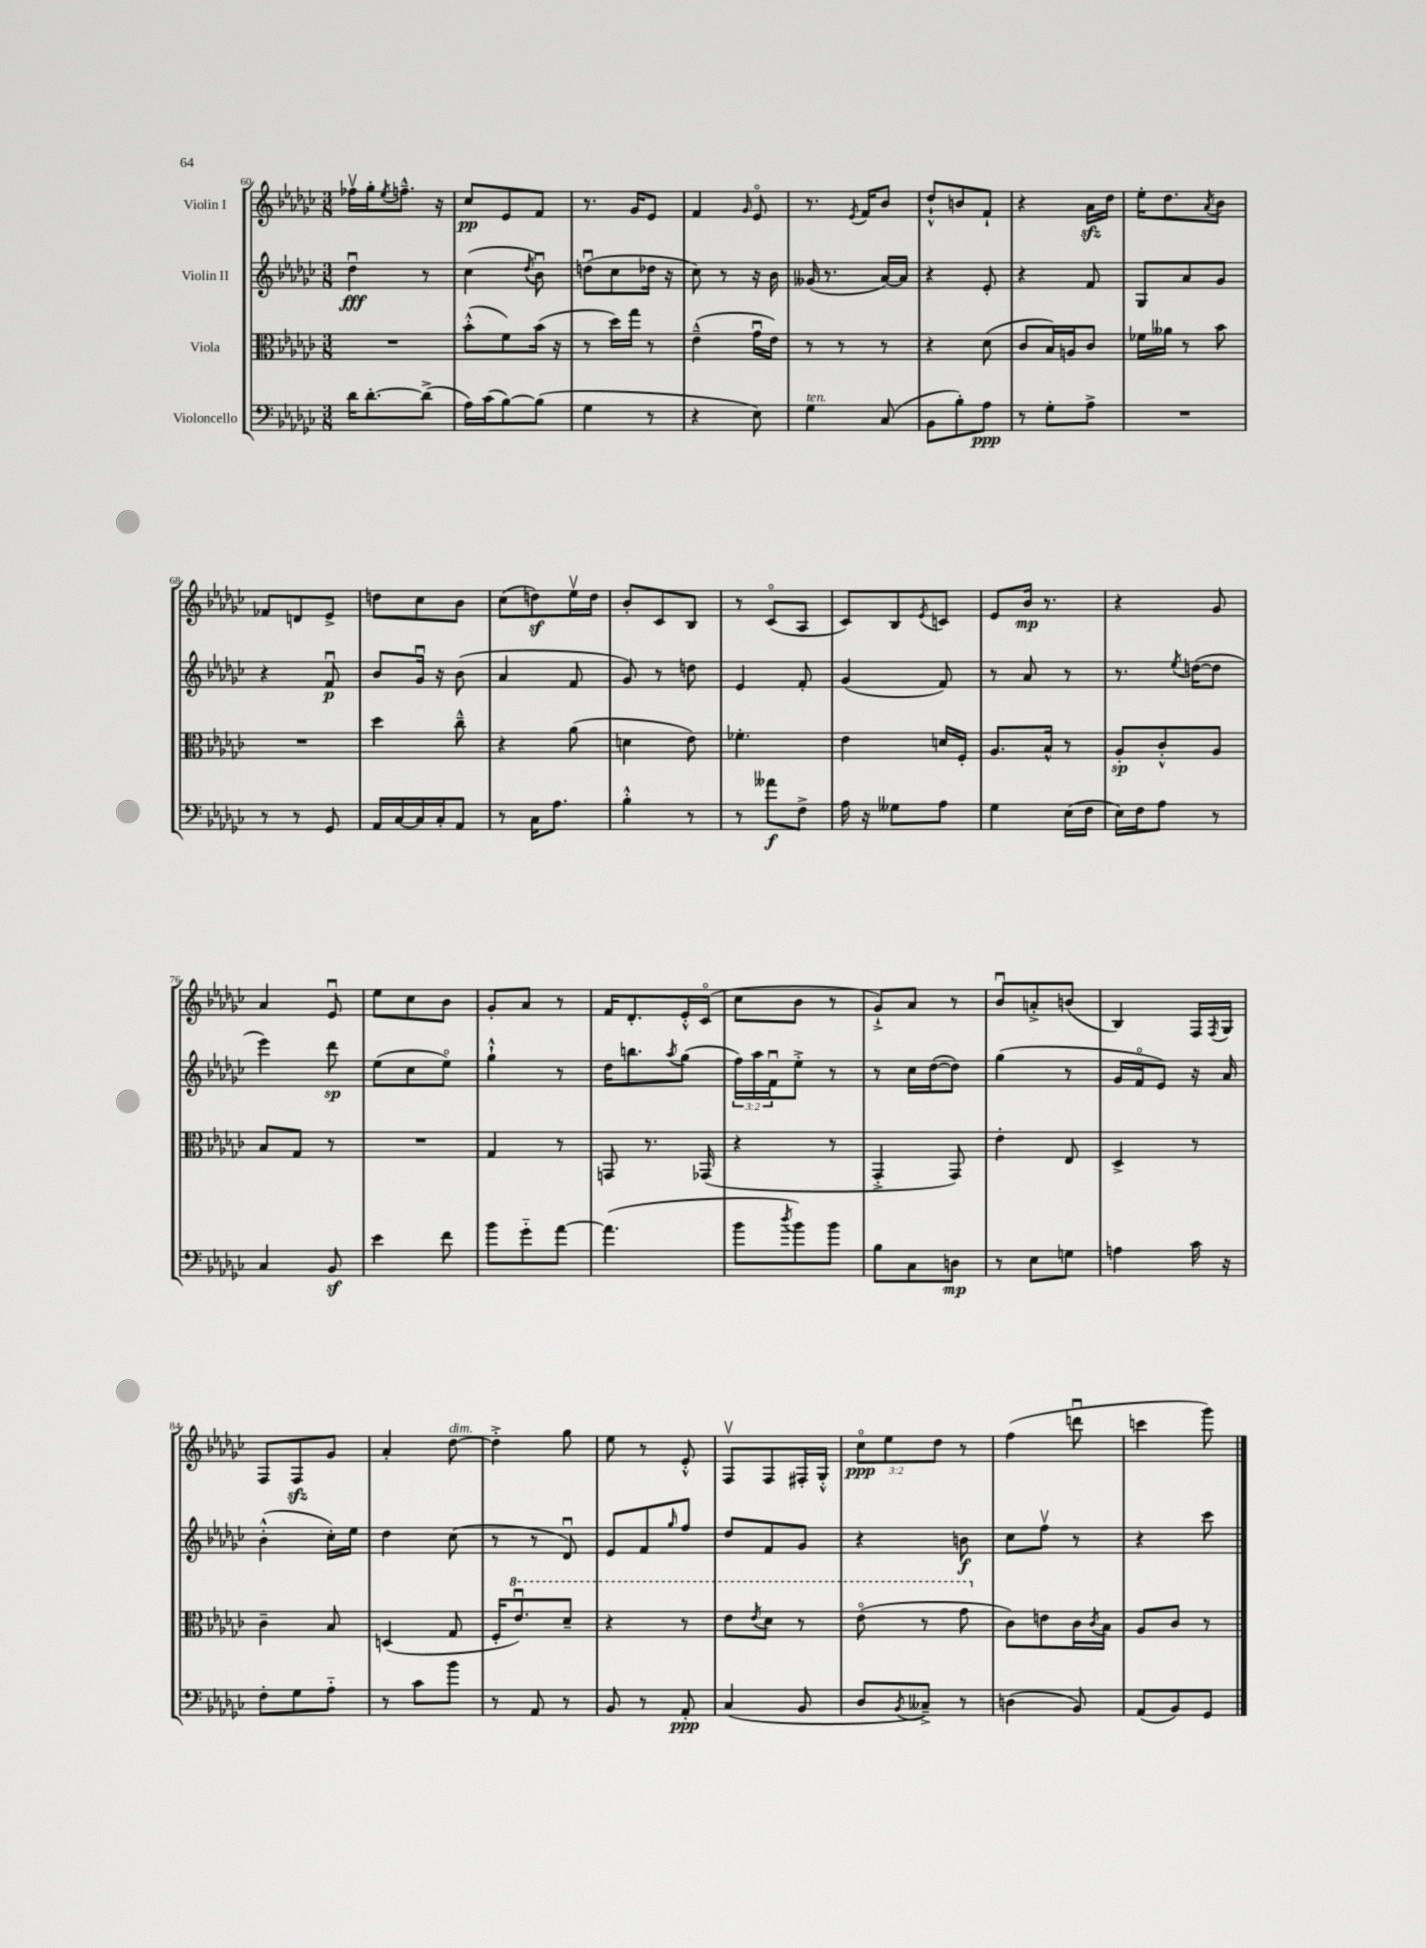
<<
\new StaffGroup <<
\new Staff = "s0" \with { instrumentName = "Violin I" } {
    \clef treble \key ges \major \numericTimeSignature \time 3/8 \override Staff.TupletNumber.text = #tuplet-number::calc-fraction-text
    fes''16\upbow ges''16-. \acciaccatura { ees''8 } f''8.---^ r16 |
    ces''8\pp ees'8 f'8 |
    r8. ges'16 ees'8 |
    f'4 \grace { ges'16 } ees'8\flageolet |
    r8. \acciaccatura { ees'8 } f'16 bes'8 |
    des''8-!-^ b'8 f'8-! |
    r4 aes'16\sfz des''16 |
    ees''16-. des''8. \acciaccatura { aes'8 } bes'8 |
    fes'8 d'8 ees'8-> |
    d''8 ces''8 bes'8 |
    ces''8( d''8\sf) ees''16\upbow d''16 |
    bes'8-. ces'8 bes8 |
    r8 ces'8\flageolet( aes8 |
    ces'8) bes8 \acciaccatura { ees'8 } c'8 |
    ees'8 bes'16\mp r8. |
    r4 ges'8 |
    aes'4 ees'8\downbow |
    ees''8 ces''8 bes'8 |
    ges'8-. aes'8 r8 |
    f'16 des'8.-. ees'16-.-^ ces'16\flageolet( |
    ces''8 bes'8 r8 |
    ges'8-!->) aes'8 r8 |
    bes'8\downbow a'8-.-> b'8( |
    bes4) f16 \acciaccatura { f8 } ges16 |
    f8 f8\sfz ges'8 |
    aes'4-. des''8~^\markup { \italic "dim." } |
    des''4-.-> ges''8 |
    ees''8 r8 ees'8-.-^ |
    f8\upbow f8 fis16-. ges16-.-^ |
    \tuplet 3/2 { ces''8\flageolet\ppp ees''8 des''8 } r8 |
    f''4( d'''8\downbow |
    c'''4 ges'''8) \bar "|." |
}
\new Staff = "s1" \with { instrumentName = "Violin II" } {
    \clef treble \key ges \major \numericTimeSignature \time 3/8 \override Staff.TupletNumber.text = #tuplet-number::calc-fraction-text
    des''4\downbow\fff r8 |
    ces''4( \acciaccatura { des''8 } bes'8\downbow) |
    d''8\downbow( ces''8 des''16 r16 |
    ces''8) r8 r16 bes'16 |
    geses'16( r8. aes'16~) aes'16 |
    r4 ees'8-. |
    r4 f'8 |
    ges8 aes'8 ges'8 |
    r4 f'8\downbow\p |
    bes'8 ges'16\downbow r16 bes'8( |
    aes'4 f'8 |
    ges'8) r8 d''8 |
    ees'4 f'8-. |
    ges'4( f'8) |
    r8 aes'8 r8 |
    r8. \acciaccatura { ees''8 } d''16~( d''8 |
    ees'''4) des'''8\sp |
    ees''8( ces''8 ees''8\flageolet) |
    ges''4-!-^ r8 |
    des''16 b''8. \acciaccatura { aes''8 } ges''8( |
    \tuplet 3/2 { f''16) aes''16 f'16\downbow } ees''8-.-> r8 |
    r8 ces''16 des''16~( des''8) |
    ges''4( r8 |
    ges'16 f'16\flageolet ees'8) r16 aes'16 |
    bes'4-.-^( ces''16-.) ees''16 |
    des''4 ces''8( |
    r8 r8 des'8\downbow) |
    ees'8 f'8 \grace { ges''16 } f''8 |
    des''8 f'8 ges'8 |
    r4 b'8\f |
    ces''8 f''8\upbow r8 |
    r4 ces'''8 \bar "|." |
}
\new Staff = "s2" \with { instrumentName = "Viola" } {
    \clef alto \key ges \major \numericTimeSignature \time 3/8
    R4. |
    bes'8-.-^( f'8) bes'16( r16 |
    r8 des''16) ges''16 r8 |
    ees'4---^( ges'16\downbow ees'16) |
    r8 r8 r8 |
    r4 des'8( |
    ces'8 bes16) a16 ces'8 |
    fes'16 aeses'16 r8 bes'8 |
    R4. |
    des''4 ces''8---^ |
    r4 aes'8( |
    d'4 ees'8) |
    fes'4.-. |
    ees'4 d'16 f16-. |
    aes8. bes16-^ r8 |
    aes8-.\sp ces'8-.-^ aes8 |
    bes8 ges8 r8 |
    R4. |
    ges4 r8 |
    g,8 r8. ges,16( |
    r4 r8 |
    ges,4-.-> ges,8) |
    ees'4-. ees8 |
    des4-> r8 |
    ces'4-- bes8 |
    d4( ges8 |
    f16-. \ottava #1 ees''8.\downbow) des''8-- |
    r4 r8 |
    ees''8 \acciaccatura { ees''8 } des''8 r8 |
    ees''8\flageolet( r8 ges''8 \ottava #0 |
    ces'8) e'8 ces'16 \acciaccatura { ces'8 } bes16 |
    aes8 ces'8 r8 \bar "|." |
}
\new Staff = "s3" \with { instrumentName = "Violoncello" } {
    \clef bass \key ges \major \numericTimeSignature \time 3/8
    des'16 des'8.~-. des'8->( |
    aes16) ces'16( bes8~) bes8( |
    ges4 r8 |
    r4 ees8) |
    ges4^\markup { \italic "ten." } ces8( |
    bes,8 bes8-.) aes8\ppp |
    r8 ges8-. aes8-> |
    R4. |
    r8 r8 ges,8 |
    aes,16 ces16~ ces16 ces16-. aes,8 |
    r8 ces16 aes8. |
    bes4-.-^ r8 |
    r8 aeses'8\f f8-> |
    aes16 r16 geses8 aes8 |
    ges4 ees16( f16 |
    ees16) f16 aes8 r8 |
    ces4 bes,8\sf |
    ees'4 f'8 |
    bes'8 ges'8-_ aes'8~ |
    aes'4.( |
    bes'8 \acciaccatura { des''8 } bes'8) bes'8 |
    bes8 ces8 d8\mp |
    r8 ees8 g8 |
    a4 ces'16 r16 |
    f8-. ges8 aes8-_ |
    r8 ces'8 bes'8 |
    r8 aes,8 r8 |
    bes,8 r8 aes,8-.\ppp |
    ces4( bes,8 |
    des8 \acciaccatura { bes,8 } ceses8--->) r8 |
    d4( bes,8) |
    aes,8( bes,8) ges,8 \bar "|." |
}
>>
>>
\layout { \context { \Score currentBarNumber = #60 } }
